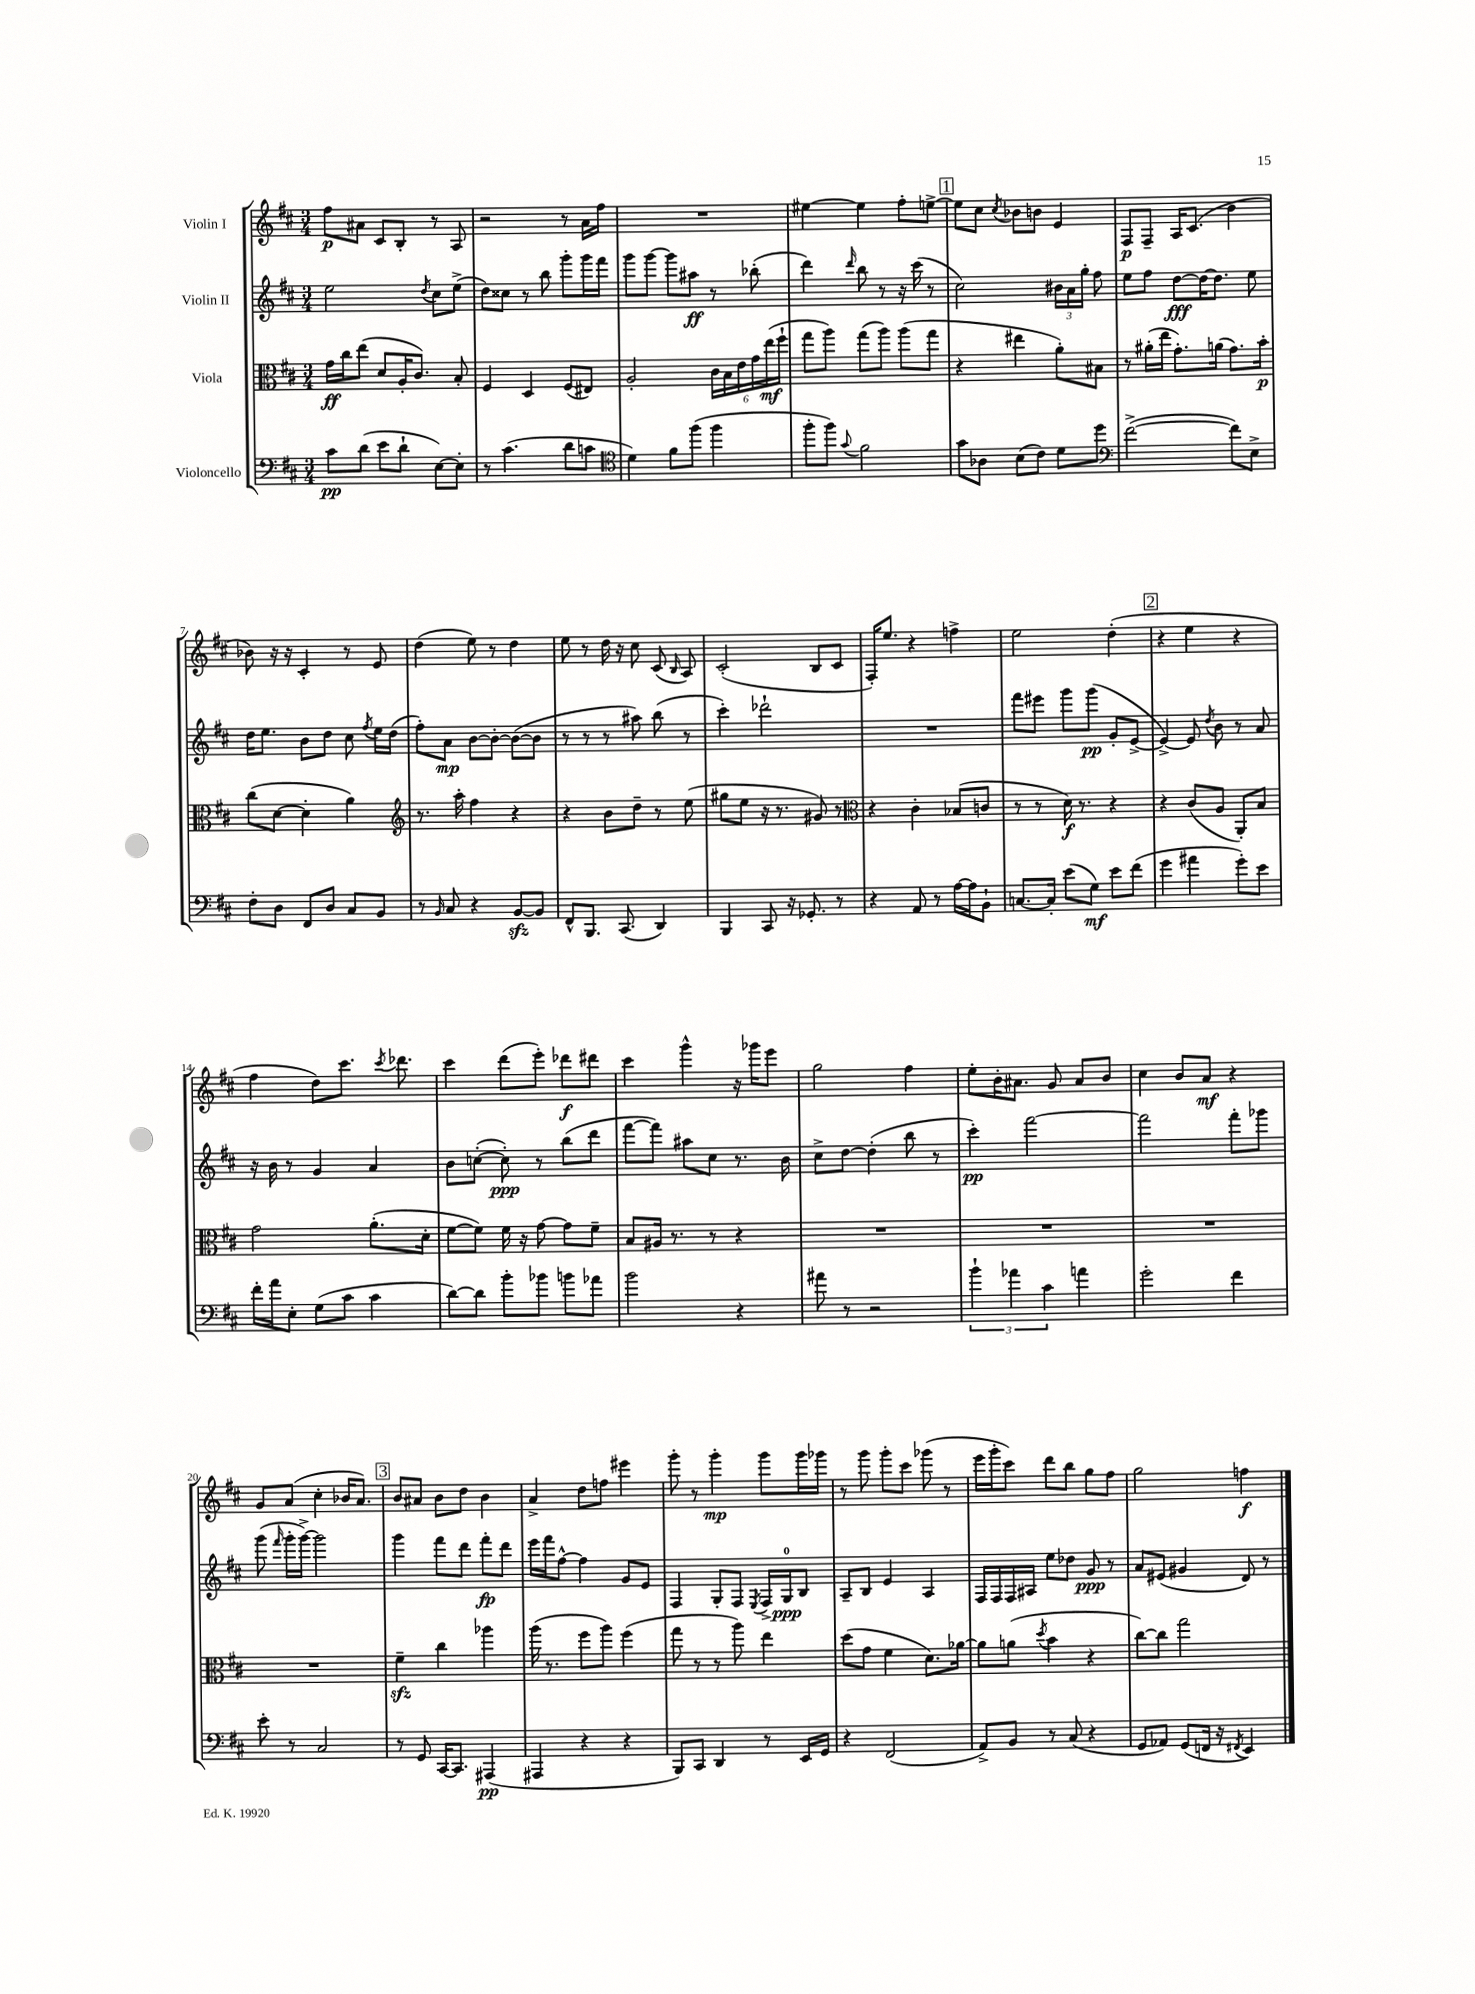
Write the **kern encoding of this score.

**kern	**kern	**kern	**kern
*staff4	*staff3	*staff2	*staff1
*clefF4	*clefC3	*clefG2	*clefG2
*k[f#c#]	*k[f#c#]	*k[f#c#]	*k[f#c#]
*M3/4	*M3/4	*M3/4	*M3/4
8c#\L	16g\LL	2ee\	8ff#\L
.	16cc#\J	.	.
(8d\J	(8ee\J	.	8a#\J
8e\L	8d/L	.	8c#/L
8d`\J	16A'/K	.	8B'/J
.	8.c#/J)	.	.
.	.	8qdd/	.
[8E\L)	.	8cc#\L	8r
8E'\]J	8B'/	(8ee^\J	8A/
=	=	=	=
8r	4F#/	8dd\L)	2r
(4.c#\	.	8cc##\J	.
.	4D/	8r	.
.	.	8bb\	.
8d\L	(8F#/L	8ggg'\L	8r
8c\J	8E#/J)	16ggg\L	16a\LL
.	.	16fff#\JJ	16ff#\JJ
=	=	=	=
*clefC4	*	*	*
4d\)	2A'/	8ggg\L	2.r
.	.	[8ggg\J	.
8f#\L	.	8ggg\]L	.
(8ff#\J	.	8aa#\J	.
4ff#\	24c#\LL	8r	.
.	24B\	.	.
.	24e\	.	.
.	24g\	(8bb-'\	.
.	(24ee\	.	.
.	24ff#`\JJ	.	.
=	=	=	=
8ff#'\L	8gg\L	4ddd\)	[4ee#\
8ff#\J)	8aa\J)	.	.
8qqg/	.	16qqddd/	.
2f#\	(8gg\L	8bb\	4ee#\]
.	8aa\J)	8r	.
.	(8aa\L	16r	8ff#'\L
.	.	(16ccc#\	.
.	8gg\J	8r	[8ee^\J
=	=	=	=
8g\L	4r	2cc#\)	8ee\]L
8A-\J	.	.	8cc#\J
.	.	.	8qcc#/
(8B\L	4ee#\	.	8b-\L
8c#\J)	.	.	8b\J
8d\L	8a'\L)	24b#\LL	4e/
.	.	24a\	.
.	.	24gg'\JJ	.
8dd\J	8B#\J	8ff#\	.
=	=	=	=
*clefF4	*	*	*
([2f#^\	8r	8ee\L	8F#/L
.	(16a#'\LL	8ff#\J	8F#~/J
.	16ee\JJ	.	.
.	8.g'\L)	[8dd\L	16A/LK
.	.	.	(8.c#/J
.	.	16dd\_K	.
.	(16a\Jk	8.dd\]J	.
8f#\]L)	8.g\L)	.	4b\
8E^\J	.	8ee\	.
.	16b'\Jk	.	.
=	=	=	=
8F#'\L	(8cc#\L	16dd\LK	8b-\)
.	.	8.ee\J	.
8D\J	[8d\J	.	16r
.	.	.	16r
8FF#/L	4d'\]	8b\L	4c#'/
8D/J	.	8dd\J	.
8C#/L	4a\)	8cc#\	8r
.	.	8qff#/	.
8BB/J	.	16ee\LL	8e/
.	.	(16dd\JJ	.
=	=	=	=
*	*clefG2	*	*
8r	8.r	8ff#'\L)	(4dd\
16qqBB/	.	.	.
8C#/	.	8a\J	.
.	16aa'\	.	.
4r	4ff#\	[8b\L	8ee\)
.	.	8b'\_J	8r
[8BB/L	4r	(8b\_L	4dd\
8BB/]J	.	8b\]J	.
=	=	=	=
8FF#^^/L	4r	8r	8ee\
8.BBB/J	.	8r	8r
.	8b\L	8r	16dd\
(8.CC#/	.	.	16r
.	8dd~\J	8aa#\)	8cc#\
4DD/)	8r	(8bb\	(8c#/
.	.	.	16qqB/
.	(8ee\	8r	8A/)
=	=	=	=
4BBB/	8gg#\L	4ccc#'\)	(2c#'/
.	8ee\J	.	.
8CC#/	16r	2ddd-`\	.
.	8.r	.	.
16r	.	.	.
8.GG-'/	.	.	.
.	8g#/)	.	8B/L
8r	8r	.	8c#/J
=	=	=	=
*	*clefC3	*	*
4r	4r	2.r	16F#'/LK)
.	.	.	8.ee/J
8AA/	4c#'\	.	4r
8r	.	.	.
[16A\LL	(8B-/L	.	4ff^\
16A\]J	.	.	.
8BB`\J	8c/J	.	.
=	=	=	=
[8.C/L	8r	8fff#\L	2ee\
.	8r	8eee#\J	.
16C'/]Jk	.	.	.
(8e\L	16d\)	8ggg\L	.
.	8.r	.	.
8G\J)	.	(8ggg\J	.
8e\L	4r	8g'/L	(4dd'\
(8f#\J	.	[8e^/J	.
=	=	=	=
4g\	4r	4e^/_)	4r
4a#\	(8c#/L	8e/]	4ee\
.	.	8qdd/	.
.	8A/J	8b\	.
8g'\L)	8AA'/L)	8r	4r
8e\J	8B/J	8a/	.
=	=	=	=
16f#'\LL	2g\	16r	4ff#\
16a\J	.	16b\	.
8E'\J	.	8r	.
(8G\L	.	4g/	8dd\L)
8c#\J	.	.	8.ccc#\J
4c#\	(8.a'\L	4a/	.
.	.	.	8qccc#/
.	.	.	8.ddd-\
.	16d'\Jk	.	.
=	=	=	=
[8d\L)	[8f#\L	8b\L	4ccc#\
8d\]J	8f#\]J)	([8cc'\J	.
8b'\L	16f#\	8cc'\])	(8ddd\L
.	16r	.	.
8b-\J	[8g\	8r	8eee'\J)
8b\L	8g\]L	(8bb\L	8ddd-\L
8a-\J	8f#~\J	8ddd\J	8ddd#\J
=	=	=	=
2b\	8B/L	[8fff#\L	4ccc#\
.	16A#/Jk	8fff#\]J)	.
.	8.r	.	.
.	.	8aa#\L	4ggg^^\
.	8r	8cc#\J	.
4r	4r	8.r	16r
.	.	.	16ggg-\LK
.	.	.	8eee\J
.	.	16b\	.
=	=	=	=
8a#\	2.r	8cc#^\L	2gg\
8r	.	[8dd\J	.
2r	.	(4dd'\]	.
.	.	8bb\	4ff#\
.	.	8r	.
=	=	=	=
6b`\	2.r	4ccc#'\)	8ee'\L
.	.	.	16b'\K
6a-\	.	.	.
.	.	.	8.a#\J
.	.	[2fff#\	.
6c#\	.	.	.
.	.	.	8g/
4a\	.	.	8a#/L
.	.	.	8b/J
=	=	=	=
2g'\	2.r	2fff#\]	4cc#\
.	.	.	8b/L
.	.	.	8a/J
4f#\	.	8fff#'\L	4r
.	.	8ggg-\J	.
=	=	=	=
8e'\	2.r	(8ggg\	8g/L
.	.	16qqfff#/	.
8r	.	16ggg'\LL	(8a/J
.	.	[16ggg^\JJ)	.
2C#/	.	2ggg\]	4cc#'\
.	.	.	16b-/LK
.	.	.	8.a/J)
=	=	=	=
8r	4f#~\	4ggg\	8b/L
8GG/	.	.	8a#/J
[16CC#/LK	4cc#\	8fff#\L	8b\L
8.CC#/]J	.	.	.
.	.	8ddd\J	8dd\J
(4AAA#/	4aa-\	8fff#'\L	4b\
.	.	8ddd\J	.
=	=	=	=
4AAA#/	(16aa\	16eee\LL	4a^/
.	8.r	16fff#\J	.
.	.	[8ff#^^\J	.
4r	8ff#\L	4ff#\]	8dd\L
.	8aa\J)	.	8ff\J
4r	(4ff#\	8g/L	4eee#\
.	.	8e/J	.
=	=	=	=
8BBB/L)	8gg\	4F#/	8ggg'\
8CC#/J	8r	.	8r
4DD/	8r	8G'/L	4ggg'\
.	8aa\)	8F#/J	.
.	.	8qE/	.
8r	4ee\	16F#^/LL	8ggg\L
.	.	16G/J	.
16EE/LL	.	8B/J	16ggg\L
16GG/JJ	.	.	16ggg-\JJ
=	=	=	=
4r	(8dd\L	8A~/L	8r
.	8g\J	8B/J	8ggg\
(2FF#/	4f#\	4e/	8ggg'\L
.	.	.	8ccc#\J
.	8.d\L)	4A/	(8ggg-\
.	.	.	8r
.	[16a-\Jk	.	.
=	=	=	=
8AA^/L)	8a-\]L	16F#/LL	16eee\LL
.	.	16F#/	16ggg'\J
8BB/J	(8a\J	16F#/	8ccc#\J)
.	.	16A#/JJ	.
.	8qdd/	.	.
8r	4b\	8ee\L	8ddd\L
(8C#/	.	8dd-\J	8bb\J
4r	4r	8g/	8gg\L
.	.	8r	8ff#\J
=	=	=	=
8GG/L	[8cc#\L)	8a/L	2gg\
8AA-/J)	8cc#\]J	(8e#/J	.
(8GG/L	2gg\	4g#/	.
16FF/Jk	.	.	.
16r	.	.	.
8qFF#/	.	.	.
4EE/)	.	8d/)	4ff\
.	.	8r	.
==	==	==	==
*-	*-	*-	*-
